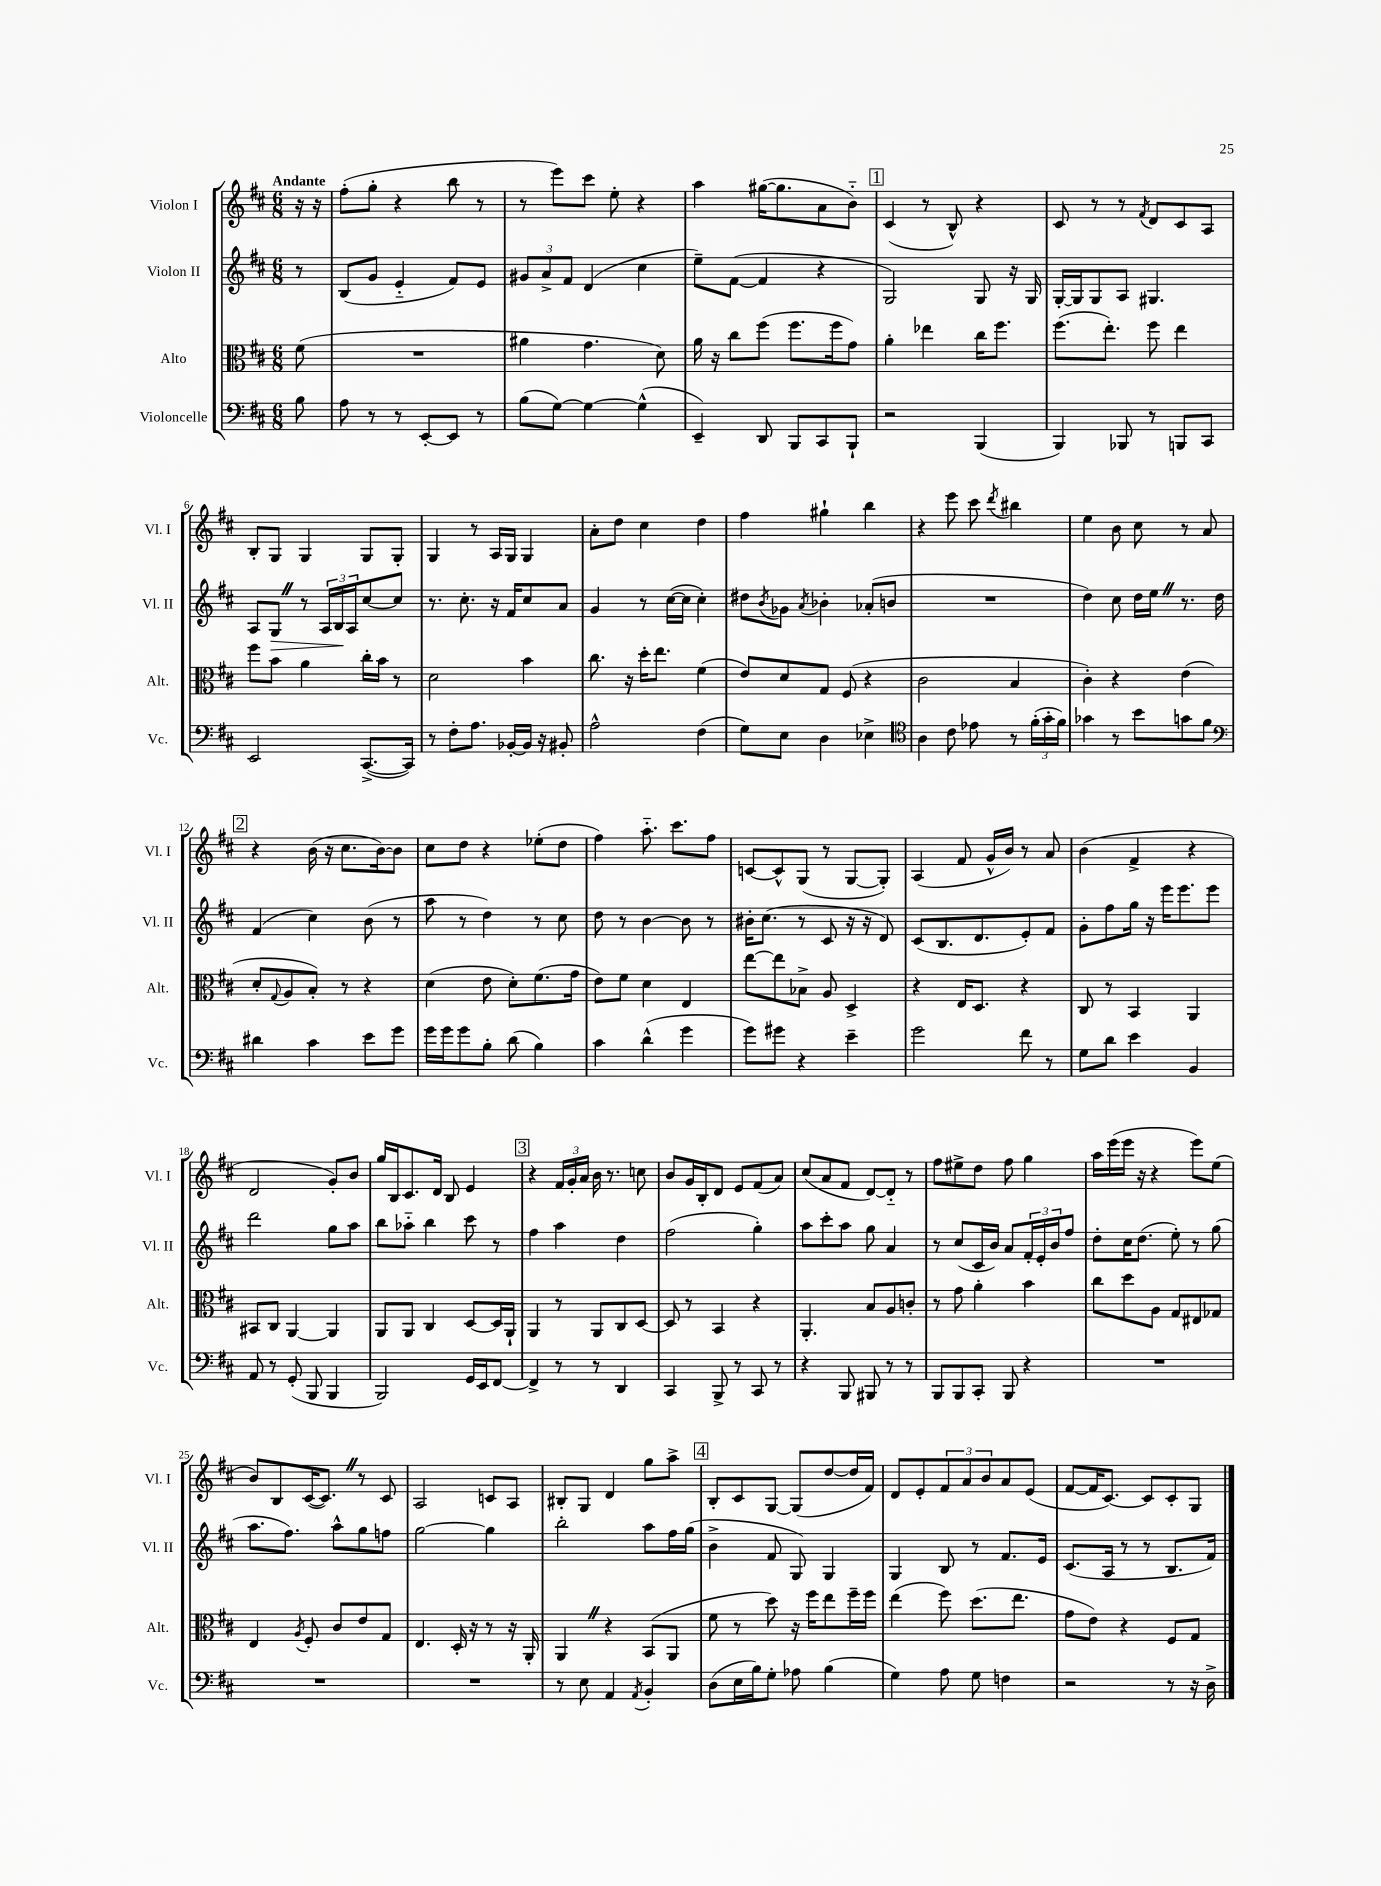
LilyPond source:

<<
\new StaffGroup <<
\new Staff = "s0" \with { instrumentName = "Violon I" shortInstrumentName = "Vl. I" } {
    \clef treble \key d \major \numericTimeSignature \time 6/8 \partial 8 \tempo "Andante"
    r16 r16 |
    fis''8-.( g''8-. r4 b''8 r8 |
    r8 e'''8) cis'''8 e''8-. r4 |
    a''4 gis''16~( gis''8. a'8 b'8-_) |
    \mark \markup { \box "1" } cis'4( r8 b8-^) r4 |
    cis'8 r8 r8 \acciaccatura { fis'8 } d'8 cis'8 a8 |
    b8-. g8 g4 g8 g8-. |
    g4 r8 a16 g16 g4 |
    a'8-. d''8 cis''4 d''4 |
    fis''4 gis''4-! b''4 |
    r4 e'''8 cis'''8 \acciaccatura { d'''8 } bis''4 |
    e''4 b'8 cis''8 r8 a'8 |
    \mark \markup { \box "2" } r4 b'16( r16 cis''8. b'16~) b'8 |
    cis''8 d''8 r4 ees''8-.( d''8 |
    fis''4) a''8.-_ cis'''8. fis''8 |
    c'8~ c'8-^ g8( r8 g8~ g8-.) |
    a4( fis'8 g'16-^ b'16) r8 a'8 |
    b'4( fis'4-> r4 |
    d'2 g'8-.) b'8 |
    g''16 b16 cis'8. d'16 b8 e'4 |
    \mark \markup { \box "3" } r4 \tuplet 3/2 { fis'16 g'16-. a'16 } b'16 r8. c''8 |
    b'8 g'16 b16-. d'8 e'8 fis'8( a'8) |
    cis''8( a'8 fis'8 d'8~) d'8-_ r8 |
    fis''8 eis''8-> d''8 fis''8 g''4 |
    a''16 e'''16( e'''16 r16 r4 e'''8) e''8( |
    b'8) b8 cis'16~( cis'8.) \once \override BreathingSign.text = \markup { \musicglyph "scripts.caesura.straight" } \breathe r8 cis'8 |
    a2 c'8 a8 |
    bis8-. g8 d'4 g''8 a''8-> |
    \mark \markup { \box "4" } b8-. cis'8 g8~ g8( d''8~ d''16 fis'16) |
    d'8 e'8-. \tuplet 3/2 { fis'8 a'8 b'8 } a'8 e'8( |
    fis'8~ fis'16 cis'8.~) cis'8 cis'8-. g8 \bar "|." |
}
\new Staff = "s1" \with { instrumentName = "Violon II" shortInstrumentName = "Vl. II" } {
    \clef treble \key d \major \numericTimeSignature \time 6/8 \partial 8
    r8 |
    b8( g'8 e'4-_ fis'8) e'8 |
    \tuplet 3/2 { gis'8 a'8-> fis'8 } d'4( cis''4 |
    e''8--) fis'8~( fis'4 r4 |
    \mark \markup { \box "1" } g2) g8 r16 g16 |
    g16~-. g16 g8 a8 gis4. |
    a8 g8\> \once \override BreathingSign.text = \markup { \musicglyph "scripts.caesura.straight" } \breathe r8 \tuplet 3/2 { a16 b16\! a16 } cis''8~ cis''8 |
    r8. cis''8.-. r16 fis'16 cis''8 a'8 |
    g'4 r8 cis''16~( cis''16 cis''4-.) |
    dis''8 \acciaccatura { b'8 } ges'8 \acciaccatura { a'8 } bes'4-. aes'8-.( b'8 |
    R2. |
    d''4) cis''8 d''16 e''16 \once \override BreathingSign.text = \markup { \musicglyph "scripts.caesura.straight" } \breathe r8. d''16 |
    \mark \markup { \box "2" } fis'4( cis''4) b'8( r8 |
    a''8 r8 d''4) r8 cis''8 |
    d''8 r8 b'4~ b'8 r8 |
    bis'16-. cis''8.( r8 cis'8 r16 r16 d'8) |
    cis'8( b8. d'8. e'8-.) fis'8 |
    g'8-. fis''8 g''16 r16 e'''16 e'''8. e'''8 |
    d'''2 g''8 a''8 |
    b''8 aes''8-_ b''4 cis'''8 r8 |
    \mark \markup { \box "3" } fis''4 a''4 d''4 |
    fis''2( g''4-.) |
    a''8 cis'''8-. a''8 g''8 a'4 |
    r8 cis''8( cis'16 b'16) a'8 \tuplet 3/2 { fis'16-. e'16-. b'16 } fis''8 |
    d''8-. cis''16 d''8.( e''8-.) r8 g''8( |
    a''8. fis''8.) a''8-^ g''8 f''8 |
    g''2~ g''4 |
    b''2-. a''8 fis''16 g''16( |
    \mark \markup { \box "4" } b'4-> fis'8 g8) g4 |
    g4 b8 r8 fis'8. e'16 |
    cis'8.( a16 r8 r8 b8. fis'16) \bar "|." |
}
\new Staff = "s2" \with { instrumentName = "Alto" shortInstrumentName = "Alt." } {
    \clef alto \key d \major \numericTimeSignature \time 6/8 \partial 8
    fis'8( |
    R2. |
    ais'4 g'4. d'8) |
    a'16 r16 cis''8 fis''8( fis''8. fis''16 g'8) |
    \mark \markup { \box "1" } a'4-. ees''4 cis''16 fis''8. |
    fis''8.( e''8.-.) fis''8 e''4 |
    fis''8 b'8 a'4 cis''16-. b'16 r8 |
    d'2 b'4 |
    cis''8. r16 d''16-. e''8. fis'4( |
    e'8) d'8 g8 fis8( r4 |
    cis'2 b4 |
    cis'4-.) r4 e'4( |
    \mark \markup { \box "2" } d'8-. \appoggiatura { g8 } a8 b8-.) r8 r4 |
    d'4( e'8 d'8-.) fis'8.( g'16 |
    e'8) fis'8 d'4 e4 |
    e''8~ e''8 bes8-> a8 d4-> |
    r4 e16 d8. r4 |
    cis8 r8 b,4 a,4 |
    bis,8 cis8 a,4~ a,4 |
    a,8 a,8 cis4 d8~ d16 a,16-! |
    \mark \markup { \box "3" } a,4 r8 a,8 cis8 d8~ |
    d8 r8 b,4 r4 |
    a,4.-. b8 a8 c'8-. |
    r8 g'8 a'4-. b'4 |
    cis''8 d''8 a8 g8 eis8 ges8 |
    e4 \acciaccatura { a8 } fis8-. cis'8 e'8 g8 |
    e4. d16-. r16 r8 r16 a,16-. |
    a,4 \once \override BreathingSign.text = \markup { \musicglyph "scripts.caesura.straight" } \breathe r4 b,8( a,8 |
    \mark \markup { \box "4" } fis'8 r8 d''8) r16 fis''16 e''8 fis''16-- fis''16 |
    e''4( fis''8) d''8.( e''8. |
    g'8 e'8) r4 fis8 g8 \bar "|." |
}
\new Staff = "s3" \with { instrumentName = "Violoncelle" shortInstrumentName = "Vc." } {
    \clef bass \key d \major \numericTimeSignature \time 6/8 \partial 8
    b8 |
    a8 r8 r8 e,8~-. e,8 r8 |
    b8( g8~) g4~ g4-^( |
    e,4--) d,8 b,,8 cis,8 b,,8-! |
    \mark \markup { \box "1" } r2 b,,4( |
    b,,4) bes,,8 r8 b,,8 cis,8 |
    e,2 cis,8.~->( cis,16) |
    r8 fis8-. a8. bes,16~-. bes,16 r16 bis,8-. |
    a2-^ fis4( |
    g8) e8 d4 ees4-> |
    \clef tenor a4 cis'8 ees'8 r8 \tuplet 3/2 { fis'16-.( g'16-. fis'16) } |
    ges'4 r8 b'8 g'8 fis'8 |
    \mark \markup { \box "2" } \clef bass dis'4 cis'4 e'8 g'8 |
    g'16 g'16 g'8 b8-. d'8( b4) |
    cis'4 d'4-^( g'4 |
    g'8) gis'8 r4 e'4-- |
    g'2 fis'8 r8 |
    g8 d'8 e'4 b,4 |
    a,8 r8 g,8-.( b,,8 b,,4 |
    b,,2) g,16 e,16 fis,8~ |
    \mark \markup { \box "3" } fis,4-> r8 r8 d,4 |
    cis,4 b,,8-> r8 cis,8 r8 |
    r4 b,,8 bis,,8 r8 r8 |
    b,,8 b,,8 cis,8-. b,,8 r4 |
    R2. |
    R2. |
    R2. |
    r8 e8 a,4 \acciaccatura { a,8 } b,4-. |
    \mark \markup { \box "4" } d8( e16 b16) g8-. aes8 b4( |
    g4) a8 g8 f4 |
    r2 r8 r16 d16-> \bar "|." |
}
>>
>>
